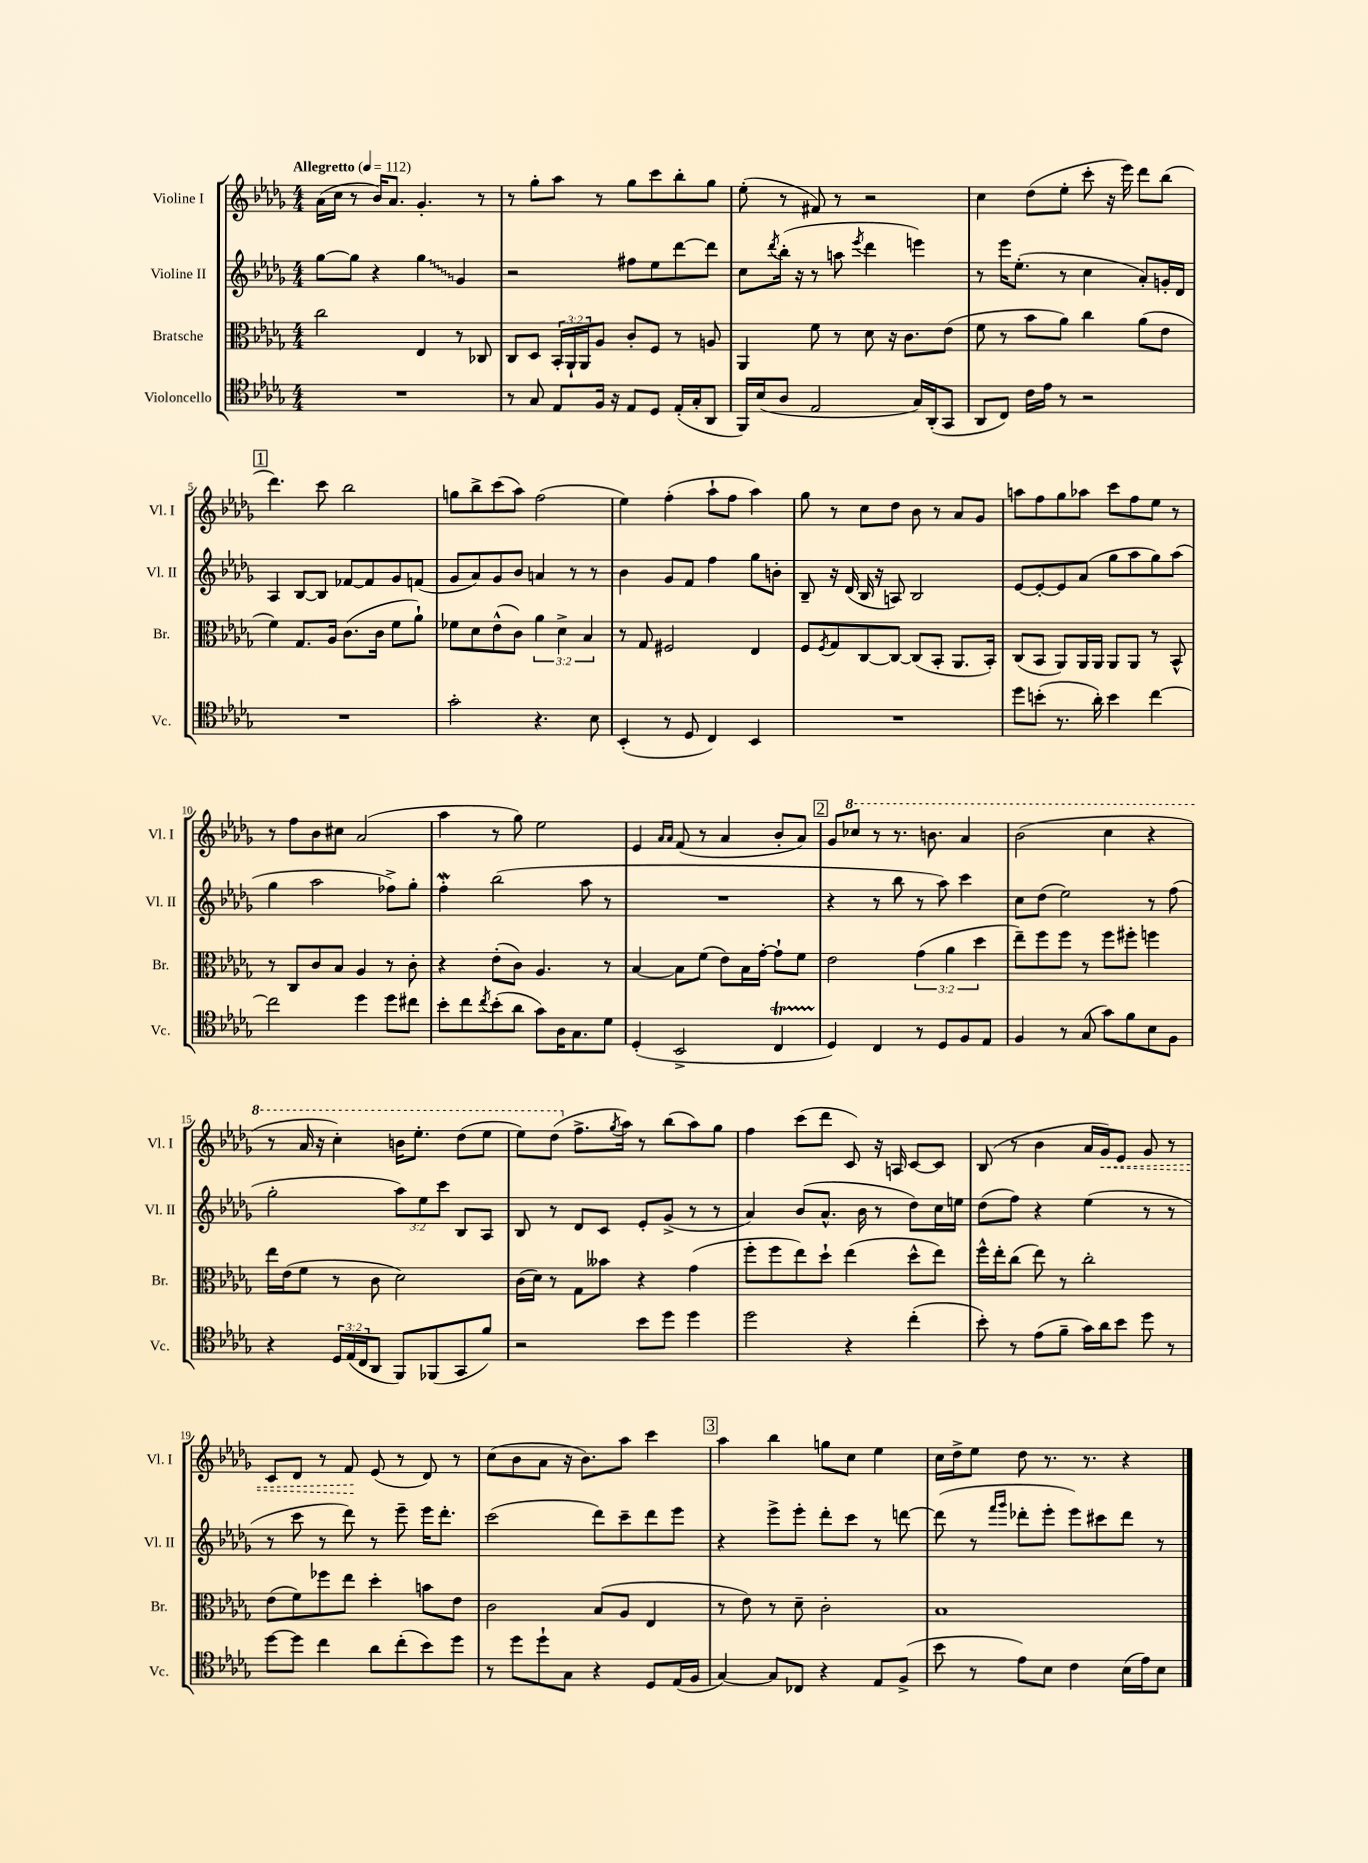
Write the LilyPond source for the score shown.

<<
\new StaffGroup <<
\new Staff = "s0" \with { instrumentName = "Violine I" shortInstrumentName = "Vl. I" } {
    \clef treble \key des \major \numericTimeSignature \time 4/4 \tempo "Allegretto" 4 = 112
    aes'16( c''16 r8 bes'16) aes'8. ges'4.-. r8 |
    r8 ges''8-. aes''8 r8 ges''8 c'''8 bes''8-. ges''8 |
    ees''8-.( r8 fis'8) r8 r2 |
    c''4 des''8( ees''8-. c'''8-. r16 ees'''16) des'''8 bes''8( |
    \mark \markup { \box "1" } des'''4.) c'''8 bes''2 |
    g''8 bes''8-> c'''8( aes''8) f''2( |
    ees''4) f''4-.( aes''8-! f''8 aes''4) |
    ges''8 r8 c''8 des''8 bes'8 r8 aes'8 ges'8 |
    a''8 f''8 ges''8 aes''8 c'''8 f''8 ees''8 r8 |
    r8 f''8 bes'8 cis''8 aes'2( |
    aes''4 r8 ges''8) ees''2 |
    ees'4 \grace { aes'16 aes'16 } f'8( r8 aes'4 bes'8-. aes'8) |
    \mark \markup { \box "2" } ges'8 \ottava #1 ces'''8 r8 r8. b''8. aes''4 |
    bes''2( c'''4 r4 |
    r8 aes''16 r16 c'''4-.) b''16 ees'''8.-. des'''8( ees'''8 |
    ees'''8) des'''8( \ottava #0 f''8.-> \acciaccatura { ges''8 } aes''16) r8 bes''8( aes''8) ges''8 |
    f''4 c'''8( des'''8 c'8) r16 a16 c'8~ c'8 |
    bes8( r8 bes'4 aes'16 \once \override Hairpin.style = #'dashed-line ges'16\<) ees'8 ges'8 r8 |
    c'8 des'8 r8 f'8\! ees'8( r8 des'8) r8 |
    c''8( bes'8 aes'8 r16 bes'8.) aes''8 c'''4 |
    \mark \markup { \box "3" } aes''4 bes''4 g''8 c''8 ees''4 |
    c''16 des''16-> ees''8 des''8 r8. r8. r4 \bar "|." |
}
\new Staff = "s1" \with { instrumentName = "Violine II" shortInstrumentName = "Vl. II" } {
    \clef treble \key des \major \numericTimeSignature \time 4/4 \override Staff.TupletNumber.text = #tuplet-number::calc-fraction-text
    ges''8~ ges''8 r4 \once \override Glissando.style = #'zigzag ges''4\glissando ges'4 |
    r2 fis''8 ees''8 des'''8~ des'''8 |
    c''8 \acciaccatura { des'''8 } bes''16-.( r16 r8 a''8 \acciaccatura { ees'''8 } des'''4 e'''4) |
    r8 ees'''16 ees''8.-.( r8 c''4 aes'8-.) g'16-. des'16 |
    \mark \markup { \box "1" } aes4 bes8~ bes8 fes'8~ fes'8 ges'8 f'8( |
    ges'8 aes'8) ges'8 bes'8 a'4 r8 r8 |
    bes'4 ges'8 f'8 f''4 ges''8 b'8-. |
    bes8-- r16 des'16( bes16 r16 a8) bes2 |
    ees'8~ ees'8~-. ees'8 aes'8( ges''8 aes''8 ges''8) aes''8( |
    ges''4 aes''2 fes''8->) ges''8-. |
    f''4-.\mordent bes''2( aes''8 r8 |
    R1 |
    \mark \markup { \box "2" } r4 r8 bes''8 r8 aes''8) c'''4 |
    c''8 des''8( ees''2) r8 f''8( |
    ges''2-. \tuplet 3/2 { aes''8) ees''8 c'''8 } bes8 aes8 |
    bes8 r8 des'8 c'8 ees'8-. ges'8->( r8 r8 |
    aes'4) bes'8( aes'8.-^ bes'16 r8 des''8) c''16 e''16 |
    des''8( f''8) r4 ees''4( r8 r8 |
    r8 c'''8 r8 des'''8) r8 ees'''8-- ees'''16 des'''8.-. |
    c'''2( des'''8) c'''8-- des'''8 ees'''8 |
    \mark \markup { \box "3" } r4 ees'''8-> ees'''8-. des'''8-. c'''8 r8 d'''8~ |
    d'''8( r8 \grace { f'''16 ges'''16 } des'''8-. ees'''8-. ees'''8) cis'''8 des'''8 r8 \bar "|." |
}
\new Staff = "s2" \with { instrumentName = "Bratsche" shortInstrumentName = "Br." } {
    \clef alto \key des \major \numericTimeSignature \time 4/4 \override Staff.TupletNumber.text = #tuplet-number::calc-fraction-text
    c''2 ees4 r8 ces8 |
    c8 des8 \tuplet 3/2 { bes,16-. aes,16-! aes,16 } aes8 c'8-. f8 r8 a8 |
    aes,4 f'8 r8 des'8 r16 c'8. ees'8( |
    f'8 r8 bes'8 aes'8) c''4 aes'8( ees'8 |
    \mark \markup { \box "1" } f'4) ges8. aes16 c'8.( c'16 f'8 aes'8-!) |
    fes'8 des'8 ees'8-^( c'8) \tuplet 3/2 { aes'4 des'4-> bes4 } |
    r8 ges8 fis2 ees4 |
    f8 \acciaccatura { f8 } ges8 c8~ c8~ c8( bes,8-. aes,8. bes,16-.) |
    c8( bes,8 aes,8) aes,16 aes,16 aes,8 aes,8 r8 bes,8-^ |
    r8 c8 c'8 bes8 aes4 r8 c'8-. |
    r4 ees'8-.( c'8) aes4. r8 |
    bes4~ bes8 f'8( ees'8) bes16 ges'16~-. ges'8-! f'8 |
    \mark \markup { \box "2" } ees'2 \tuplet 3/2 { ges'4( aes'4 des''4 } |
    ees''8--) f''8 f''8 r8 f''8 fis''8-. f''4 |
    ees''16 ees'16( f'8 r8 c'8 des'2) |
    c'16( des'16) r8 ges8 beses'8 r4 ges'4( |
    f''8-. f''8 ees''8) des''8-! ees''4( des''8-^ ees''8) |
    f''16-^ ees''16-. c''8( ees''8) r8 c''2-. |
    ees'8( f'8) fes''8 ees''8 des''4-. b'8 ees'8 |
    c'2 bes8( aes8 ees4 |
    \mark \markup { \box "3" } r8 ees'8) r8 des'8-- c'2-. |
    bes1 \bar "|." |
}
\new Staff = "s3" \with { instrumentName = "Violoncello" shortInstrumentName = "Vc." } {
    \clef tenor \key des \major \numericTimeSignature \time 4/4 \override Staff.TupletNumber.text = #tuplet-number::calc-fraction-text
    R1 |
    r8 ges8 ees8 f16 r16 ees8 des8 ees16-.( ges16-. aes,8 |
    f,16) bes16( aes8 ees2 ges16) aes,16-.( ges,8 |
    aes,8 c8) c'16 ees'16 r8 r2 |
    \mark \markup { \box "1" } R1 |
    ges'2-. r4. bes8 |
    bes,4-.( r8 des8 c4) bes,4 |
    R1 |
    des''8 b'8-.( r8. aes'16-.) b'4 c''4~ |
    c''2 des''4 des''8 cis''8 |
    bes'8-. c''8 \acciaccatura { c''8 } bes'8-.( aes'8 ges'8) aes16 ges8. des'8 |
    des4-.( bes,2-> c4\startTrillSpan |
    \mark \markup { \box "2" } des4\stopTrillSpan) c4 r8 des8 f8 ees8 |
    f4 r8 ges8( ges'8) f'8 bes8 f8 |
    r4 \tuplet 3/2 { des16 ees16( c16 } aes,8 f,8) fes,8( ges,8 f'8) |
    r2 bes'8 des''8 des''4 |
    des''2 r4 c''4-.( |
    bes'8-.) r8 ees'8( f'8-- ges'16) aes'16 bes'8 des''8 r8 |
    des''8~ des''8 c''4 aes'8 c''8-.( bes'8) des''8 |
    r8 des''8 des''8-! ges8 r4 des8 ees16( f16 |
    \mark \markup { \box "3" } ges4~) ges8 ces8 r4 ees8 f8->( |
    bes'8 r8 ees'8) bes8 c'4 bes16( ees'16) bes8 \bar "|." |
}
>>
>>
